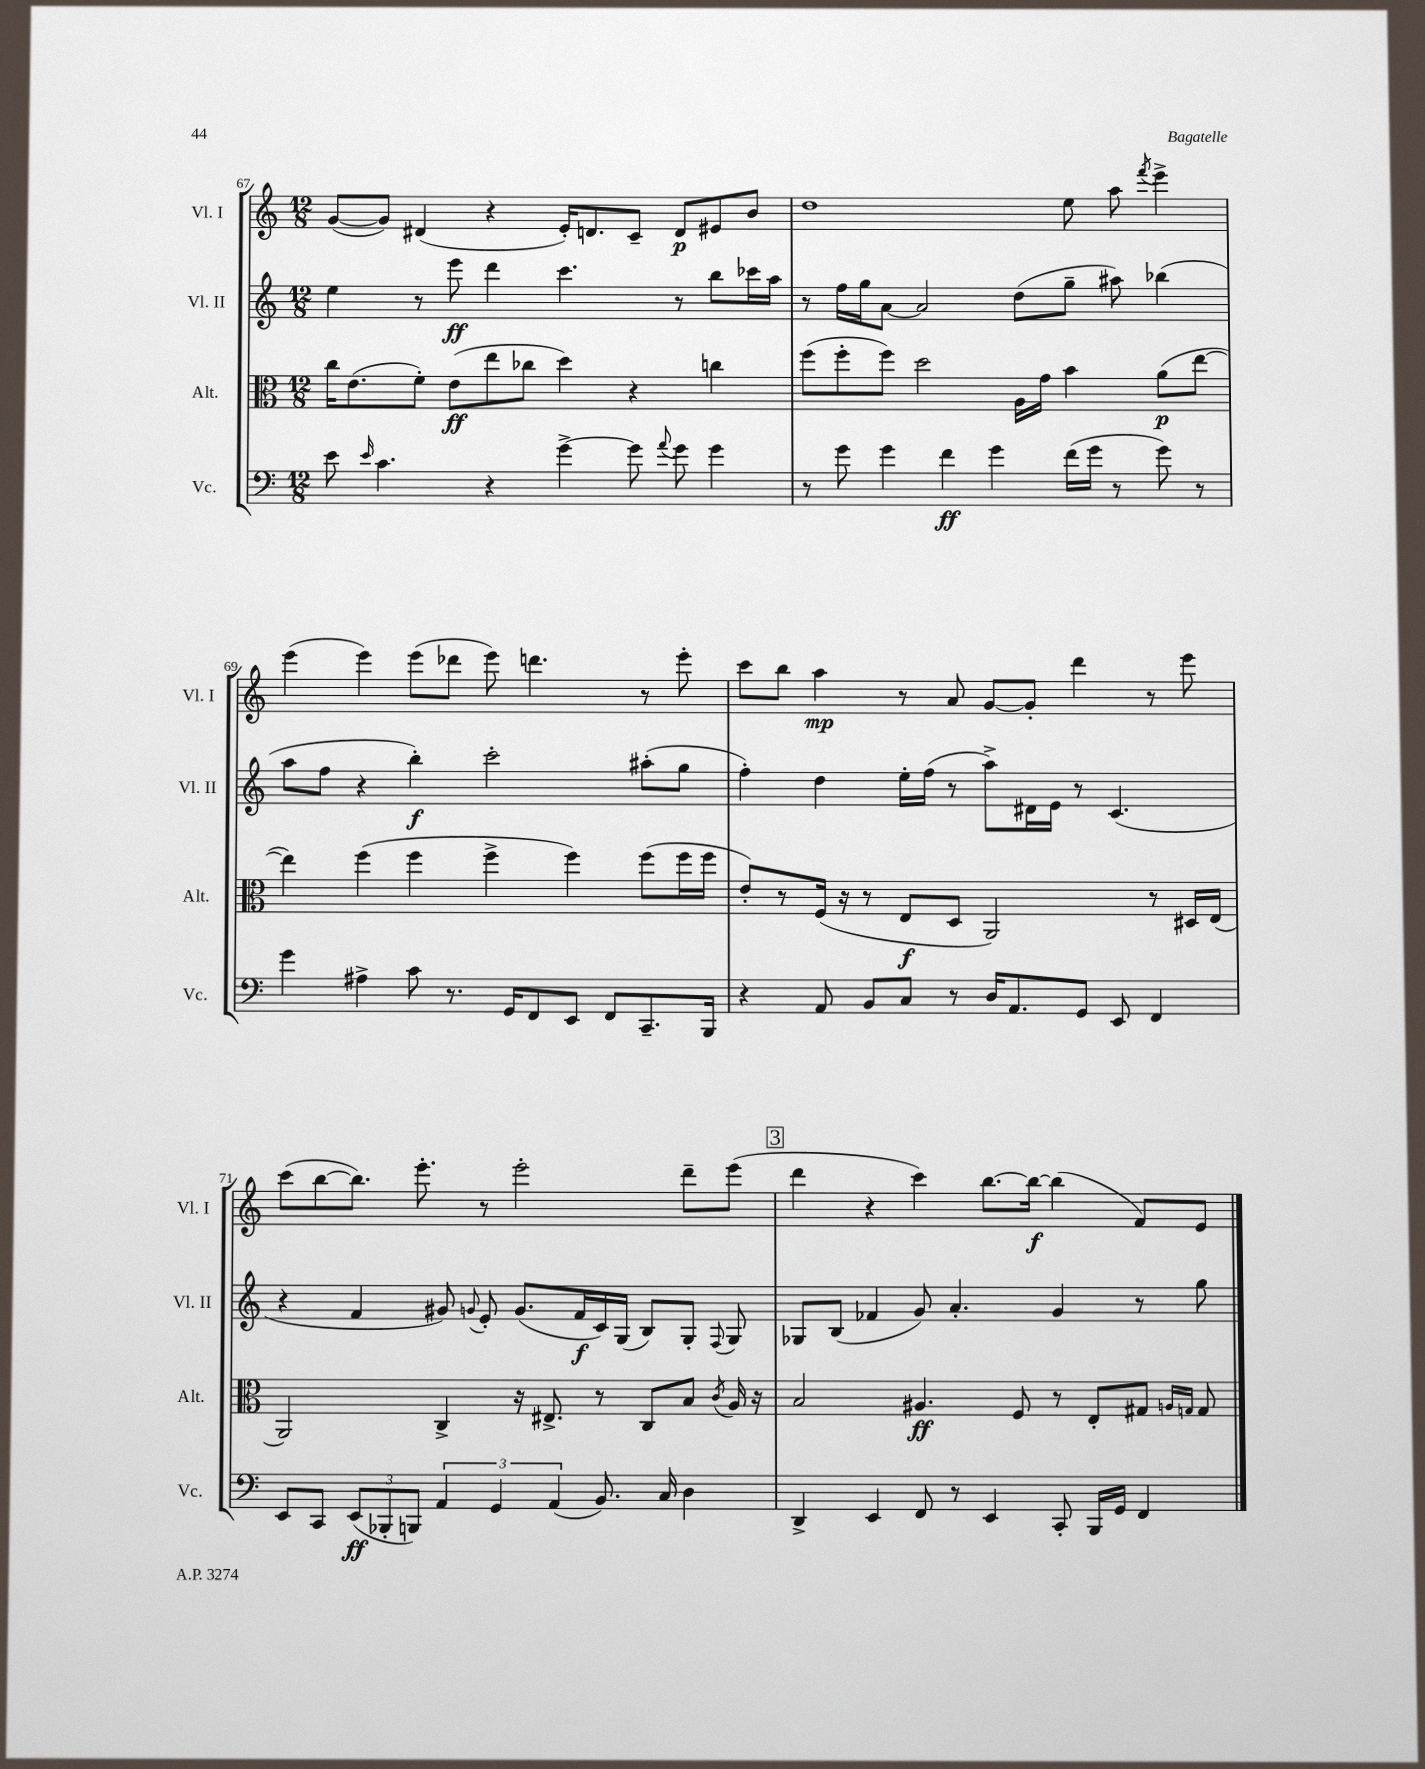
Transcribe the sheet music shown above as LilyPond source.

<<
\new StaffGroup <<
\new Staff = "s0" \with { instrumentName = "Vl. I" shortInstrumentName = "Vl. I" } {
    \clef treble \key c \major \numericTimeSignature \time 12/8
    \autoBeamOff g'8[~( g'8]) dis'4( r4 e'16[-.) d'8. c'8]-- d'8[\p eis'8 b'8] |
    d''1 e''8 a''8 \acciaccatura { f'''8 } e'''4-> |
    e'''4( e'''4) e'''8[( des'''8] e'''8) d'''4. r8 e'''8-. |
    c'''8[ b''8] a''4\mp r8 a'8 g'8[~ g'8]-. d'''4 r8 e'''8 |
    c'''8[( b''8~ b''8.]) e'''8.-. r8 e'''2-. d'''8[-- e'''8]( |
    \mark \markup { \box "3" } d'''4 r4 c'''4) b''8.[~ b''16]~\f b''4( f'8[) e'8] \bar "|." |
}
\new Staff = "s1" \with { instrumentName = "Vl. II" shortInstrumentName = "Vl. II" } {
    \clef treble \key c \major \numericTimeSignature \time 12/8
    \autoBeamOff e''4 r8 e'''8\ff d'''4 c'''4. r8 b''8[ ces'''16 a''16] |
    r8 f''16[ g''16 a'8]~ a'2 d''8[( g''8]-- ais''8) bes''4( |
    a''8[ f''8] r4 b''4-.\f) c'''2-. ais''8[-.( g''8] |
    f''4-.) d''4 e''16[-. f''16]( r8 a''8[->) dis'16 e'16] r8 c'4.( |
    r4 f'4 gis'8) \appoggiatura { g'8 } e'8-. g'8.[( f'16\f c'16) g16]( b8[) g8]-. \appoggiatura { f8 } g8 |
    \mark \markup { \box "3" } ges8[ b8]( fes'4 g'8) a'4.-. g'4 r8 g''8 \bar "|." |
}
\new Staff = "s2" \with { instrumentName = "Alt." shortInstrumentName = "Alt." } {
    \clef alto \key c \major \numericTimeSignature \time 12/8
    \autoBeamOff c''16[ e'8.( f'8]-.) e'8[\ff( e''8 ces''8] d''4) r4 c''4 |
    f''8[( f''8-. f''8]) d''2 a16[ g'16] b'4 a'8[\p( e''8]~ |
    e''4) f''4( f''4 f''4-> f''4) f''8[( f''16 f''16] |
    e'8[-.) r8 f16]( r16 r8 e8[\f d8] a,2) r8 dis16[ e16]( |
    a,2) c4-> r16 eis8.-> r8 c8[ b8] \acciaccatura { c'8 } a16 r16 |
    \mark \markup { \box "3" } b2 ais4.\ff f8 r8 e8[-. gis8] \grace { a16[ g16] } g8 \bar "|." |
}
\new Staff = "s3" \with { instrumentName = "Vc." shortInstrumentName = "Vc." } {
    \clef bass \key c \major \numericTimeSignature \time 12/8
    \autoBeamOff e'8 \grace { e'16 } c'4. r4 g'4~-> g'8 \appoggiatura { a'8 } g'8 g'4 |
    r8 g'8 g'4 f'4\ff g'4 f'16[( g'16] r8 g'8) r8 |
    g'4 ais4-> c'8 r8. g,16[ f,8 e,8] f,8[ c,8.-- b,,16] |
    r4 a,8 b,8[ c8] r8 d16[ a,8. g,8] e,8 f,4 |
    e,8[ c,8] \tuplet 3/2 { e,8[\ff( bes,,8-. b,,8]) } \tuplet 3/2 { a,4 g,4 a,4( } b,8.) c16 d4 |
    \mark \markup { \box "3" } d,4-> e,4 f,8 r8 e,4 c,8-. b,,16[ g,16] f,4 \bar "|." |
}
>>
>>
\layout { \context { \Score currentBarNumber = #67 } }
